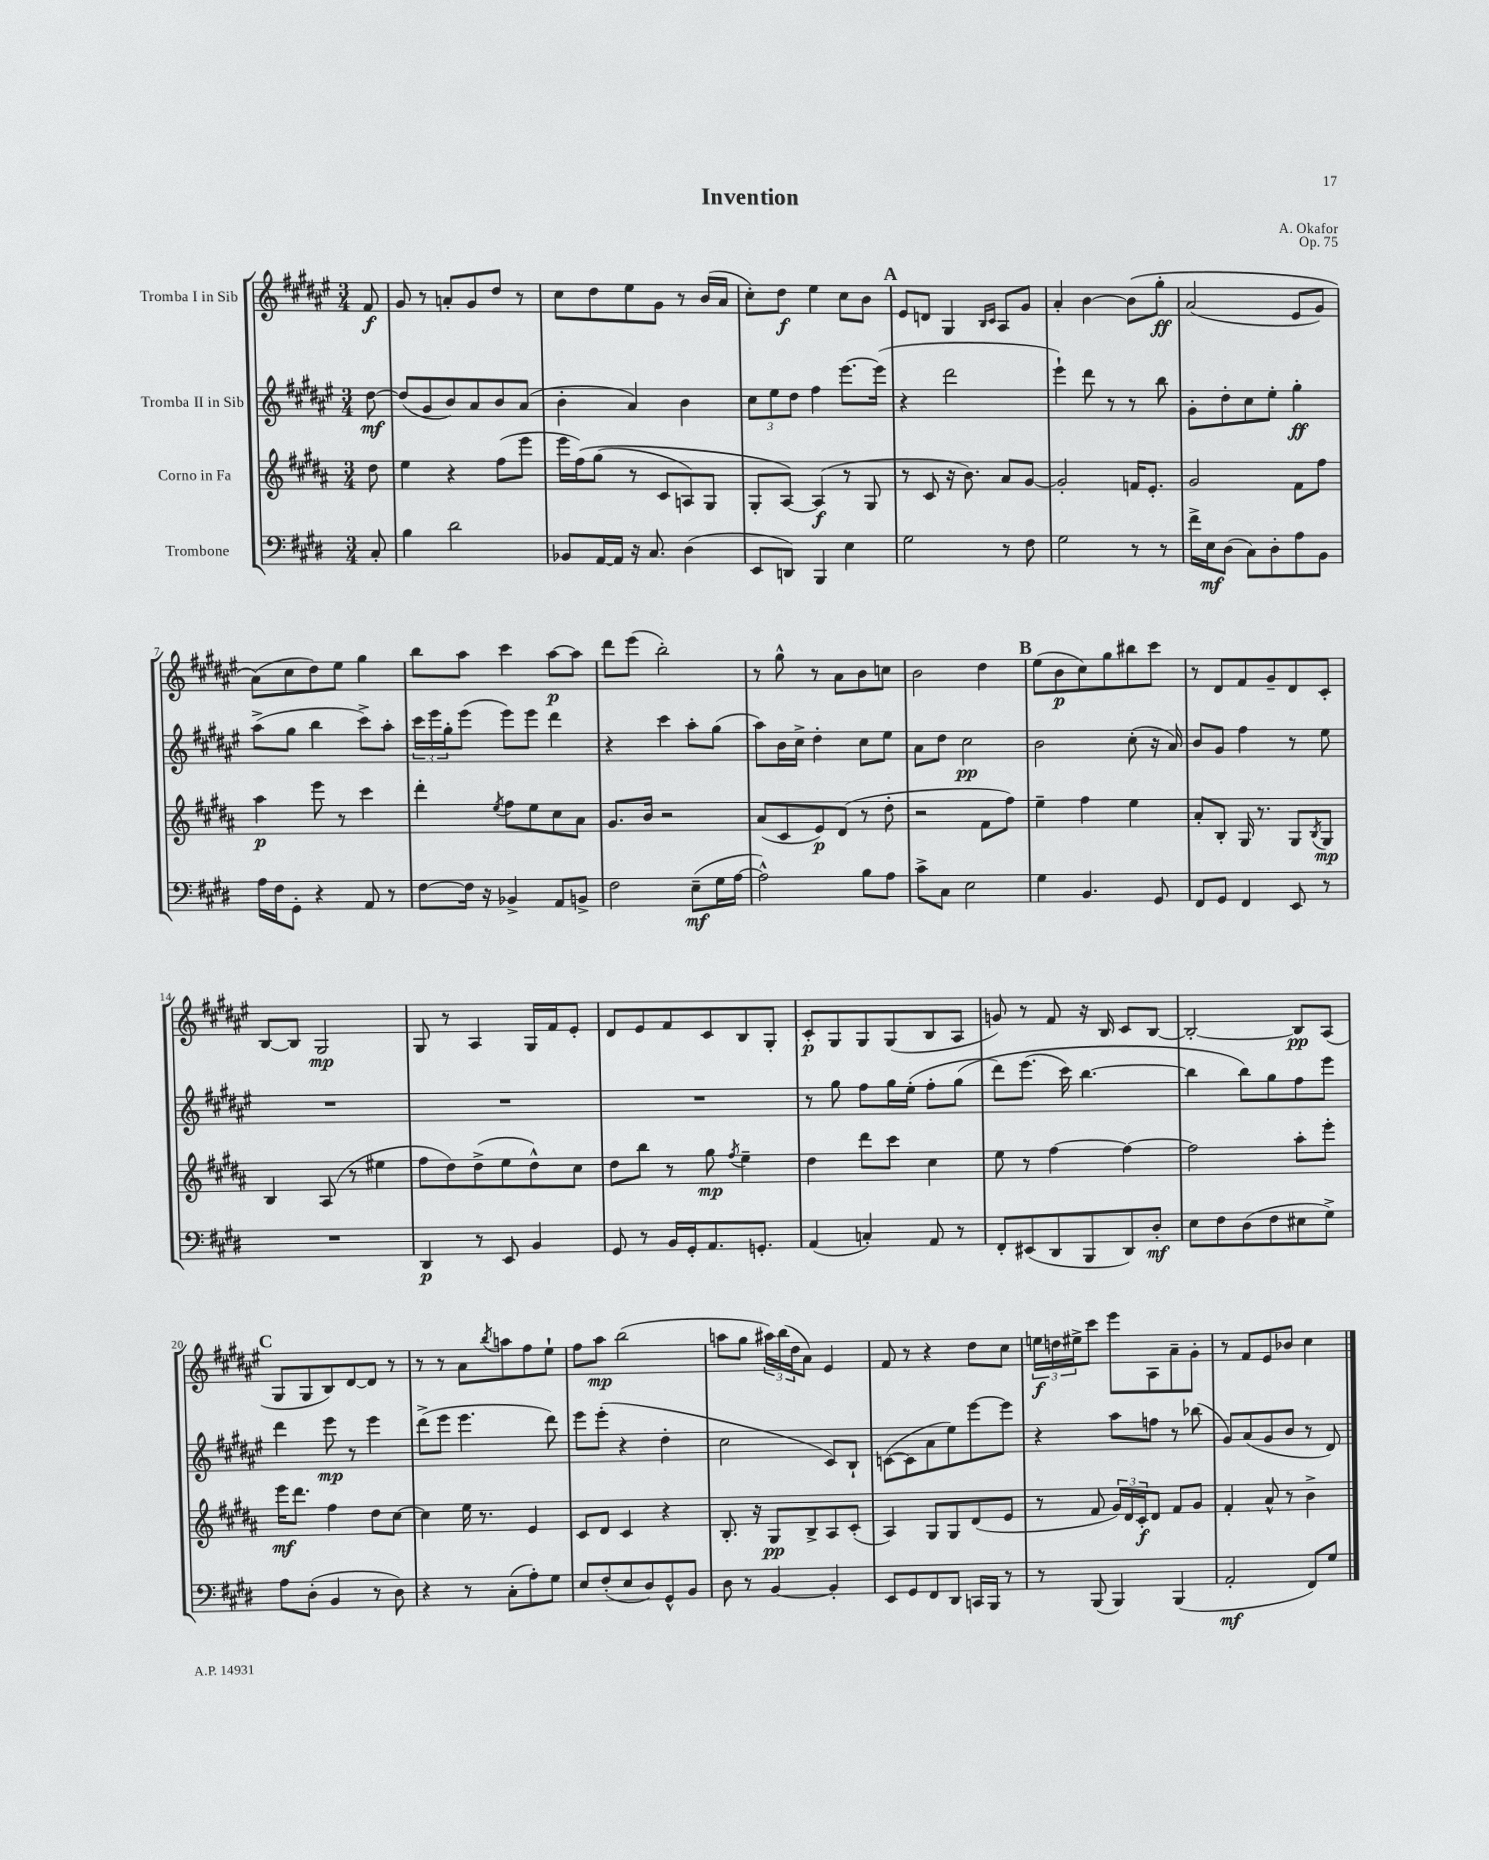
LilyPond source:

\header { title = "Invention" composer = "A. Okafor" opus = "Op. 75" }
<<
\new StaffGroup <<
\new Staff = "s0" \with { instrumentName = "Tromba I in Sib" } {
    \clef treble \key fis \major \numericTimeSignature \time 3/4 \partial 8
    fis'8\f |
    gis'8 r8 a'8-. gis'8 dis''8 r8 |
    cis''8 dis''8 eis''8 gis'8 r8 b'16( ais'16 |
    cis''8-.) dis''8\f eis''4 cis''8 b'8 |
    \mark \markup { \bold "A" } eis'8 d'8 gis4 \grace { b16 cis'16 } ais8 gis'8 |
    ais'4-. b'4~ b'8\( gis''8-.\ff |
    ais'2( eis'8 gis'8) |
    ais'8(\) cis''8 dis''8) eis''8 gis''4 |
    b''8 ais''8 cis'''4 ais''8~\p ais''8 |
    dis'''8 eis'''8( b''2-.) |
    r8 gis''8-^ r8 ais'8 b'8 c''8 |
    b'2 dis''4 |
    \mark \markup { \bold "B" } eis''8( b'8\p cis''8) gis''8 bis''8 cis'''8 |
    r8 dis'8 fis'8 gis'8-- dis'8 cis'8-. |
    b8~ b8 gis2\mp |
    gis8 r8 ais4 gis16 fis'16 eis'8-. |
    dis'8 eis'8 fis'8 cis'8 b8 gis8-. |
    cis'8-.\p gis8 gis8 gis8( b8 ais8 |
    g'8) r8 fis'8 r16 b16 cis'8 b8~ |
    b2~-. b8\pp ais8( |
    \mark \markup { \bold "C" } gis8 gis8 b8) dis'8~ dis'8 r8 |
    r8 r8 ais'8 \acciaccatura { b''8 } a''8 fis''8 eis''8-! |
    fis''8 ais''8\mp b''2( |
    a''8 gis''8 \tuplet 3/2 { ais''16) b''16( dis''16 } ais'8) eis'4 |
    fis'8 r8 r4 dis''8 cis''8 |
    \tuplet 3/2 { e''16\f d''16 eis''16-> } cis'''8 eis'''8 ais8 ais'8-- gis'8-. |
    r8 fis'8 eis'8 bes'8 cis''4 \bar "|." |
}
\new Staff = "s1" \with { instrumentName = "Tromba II in Sib" } {
    \clef treble \key fis \major \numericTimeSignature \time 3/4 \partial 8
    dis''8~\mf |
    dis''8( gis'8 b'8) ais'8 b'8 ais'8( |
    b'4-. ais'4) b'4 |
    \tuplet 3/2 { cis''8 eis''8 dis''8 } fis''4 eis'''8.~ eis'''16( |
    \mark \markup { \bold "A" } r4 dis'''2 |
    eis'''4-!) dis'''8 r8 r8 b''8 |
    gis'8-. dis''8-. cis''8 eis''8-. gis''4-.\ff |
    ais''8->( gis''8 b''4 cis'''8->) ais''8-. |
    \tuplet 3/2 { cis'''16 eis'''16 gis''16-. } eis'''8( eis'''8) eis'''8 dis'''4 |
    r4 cis'''4 ais''8-. gis''8( |
    ais''8) b'16 cis''16-> dis''4-. cis''8 eis''8 |
    ais'8 dis''8 cis''2\pp |
    \mark \markup { \bold "B" } b'2 cis''8-.( r16 ais'16) |
    b'8 gis'8 fis''4 r8 eis''8 |
    R2. |
    R2. |
    R2. |
    r8 gis''8 fis''8 gis''16 eis''16-.( fis''8-. gis''8\( |
    dis'''8) eis'''8.( cis'''16) b''4.~ |
    b''4 b''8\) gis''8 fis''8 eis'''8 |
    \mark \markup { \bold "C" } dis'''4 eis'''8\mp r8 eis'''4 |
    dis'''8->( eis'''8 eis'''4. dis'''8) |
    eis'''8 eis'''8-.( r4 dis''4-. |
    cis''2 cis'8) b8-! |
    c'8~( c'8 ais'8 eis''8) eis'''8~ eis'''8 |
    r4 ais''8 f''8 r8 bes''8( |
    gis'8) ais'8( gis'8 b'8 r8 dis'8) \bar "|." |
}
\new Staff = "s2" \with { instrumentName = "Corno in Fa" } {
    \clef treble \key b \major \numericTimeSignature \time 3/4 \partial 8
    dis''8 |
    e''4 r4 fis''8( e'''8 |
    e'''16 fis''16)\( gis''8( r8 cis'8 a8) gis8 |
    gis8-. ais8~\) ais4\f( r8 gis8 |
    \mark \markup { \bold "A" } r8 cis'8 r16 b'8.) ais'8 gis'8~ |
    gis'2-. f'16 e'8.-. |
    gis'2 fis'8 fis''8 |
    ais''4\p e'''8 r8 cis'''4 |
    dis'''4-. \acciaccatura { e''8 } fis''8 e''8 cis''8 ais'8 |
    gis'8. b'16 r2 |
    ais'8( cis'8 e'8\p) dis'8( r8 dis''8-. |
    r2 fis'8 fis''8) |
    \mark \markup { \bold "B" } e''4-- fis''4 e''4 |
    ais'8-. b8-. gis16 r8. gis8 \acciaccatura { b8 } gis8\mp |
    b4 ais8( r8 eis''4 |
    fis''8 dis''8) dis''8->( e''8 dis''8-^) cis''8 |
    dis''8 b''8 r8 gis''8\mp \acciaccatura { fis''8 } e''4-- |
    dis''4 dis'''8 cis'''8 cis''4 |
    e''8 r8 fis''4~ fis''4~ |
    fis''2 ais''8-. e'''8-. |
    \mark \markup { \bold "C" } e'''16\mf dis'''8. fis''4 dis''8 cis''8~ |
    cis''4 e''16 r8. e'4 |
    cis'8 dis'8 cis'4 r4 |
    b8.-. r16 gis8\pp b8-> ais8 cis'8-.( |
    ais4) gis8 gis8 dis'8( e'8 |
    r8 fis'8 \tuplet 3/2 { gis'16) dis'16 cis'16-.\f } dis'8 fis'8 gis'8 |
    fis'4-. ais'8-^ r8 b'4-> \bar "|." |
}
\new Staff = "s3" \with { instrumentName = "Trombone" } {
    \clef bass \key e \major \numericTimeSignature \time 3/4 \partial 8
    cis8-. |
    b4 dis'2 |
    bes,8 a,16~ a,16 r16 cis8. dis4( |
    e,8 d,8) b,,4 e4 |
    \mark \markup { \bold "A" } gis2 r8 fis8 |
    gis2 r8 r8 |
    fis'16-> e16\mf dis8( cis8) dis8-. a8 b,8 |
    a16 fis16 gis,8-. r4 a,8 r8 |
    fis8~ fis16 r16 bes,4-> a,8 b,8-> |
    fis2 e8--\mf( gis16 a16~ |
    a2-^) b8 a8 |
    cis'8-> cis8 e2 |
    \mark \markup { \bold "B" } gis4 b,4. gis,8 |
    fis,8 gis,8 fis,4 e,8 r8 |
    R2. |
    dis,4\p r8 e,8 b,4 |
    gis,8 r8 b,16 gis,16-. a,8. g,8.-. |
    a,4( c4-.) a,8 r8 |
    fis,8-. eis,8( dis,8 b,,8 dis,8) dis8-.\mf |
    e8 fis8 dis8( fis8 eis8 gis8->) |
    \mark \markup { \bold "C" } a8 dis8-.( b,4 r8 dis8) |
    r4 r8 cis8-.( a8-.) gis8 |
    e8 fis8-.( e8 dis8) gis,8-^ b,8 |
    dis8 r8 b,4~ b,4-. |
    e,8 gis,8 fis,8 dis,8 c,16 b,,16 r8 |
    r8 b,,8( b,,4) b,,4( |
    a,2-.\mf fis,8) gis8 \bar "|." |
}
>>
>>
